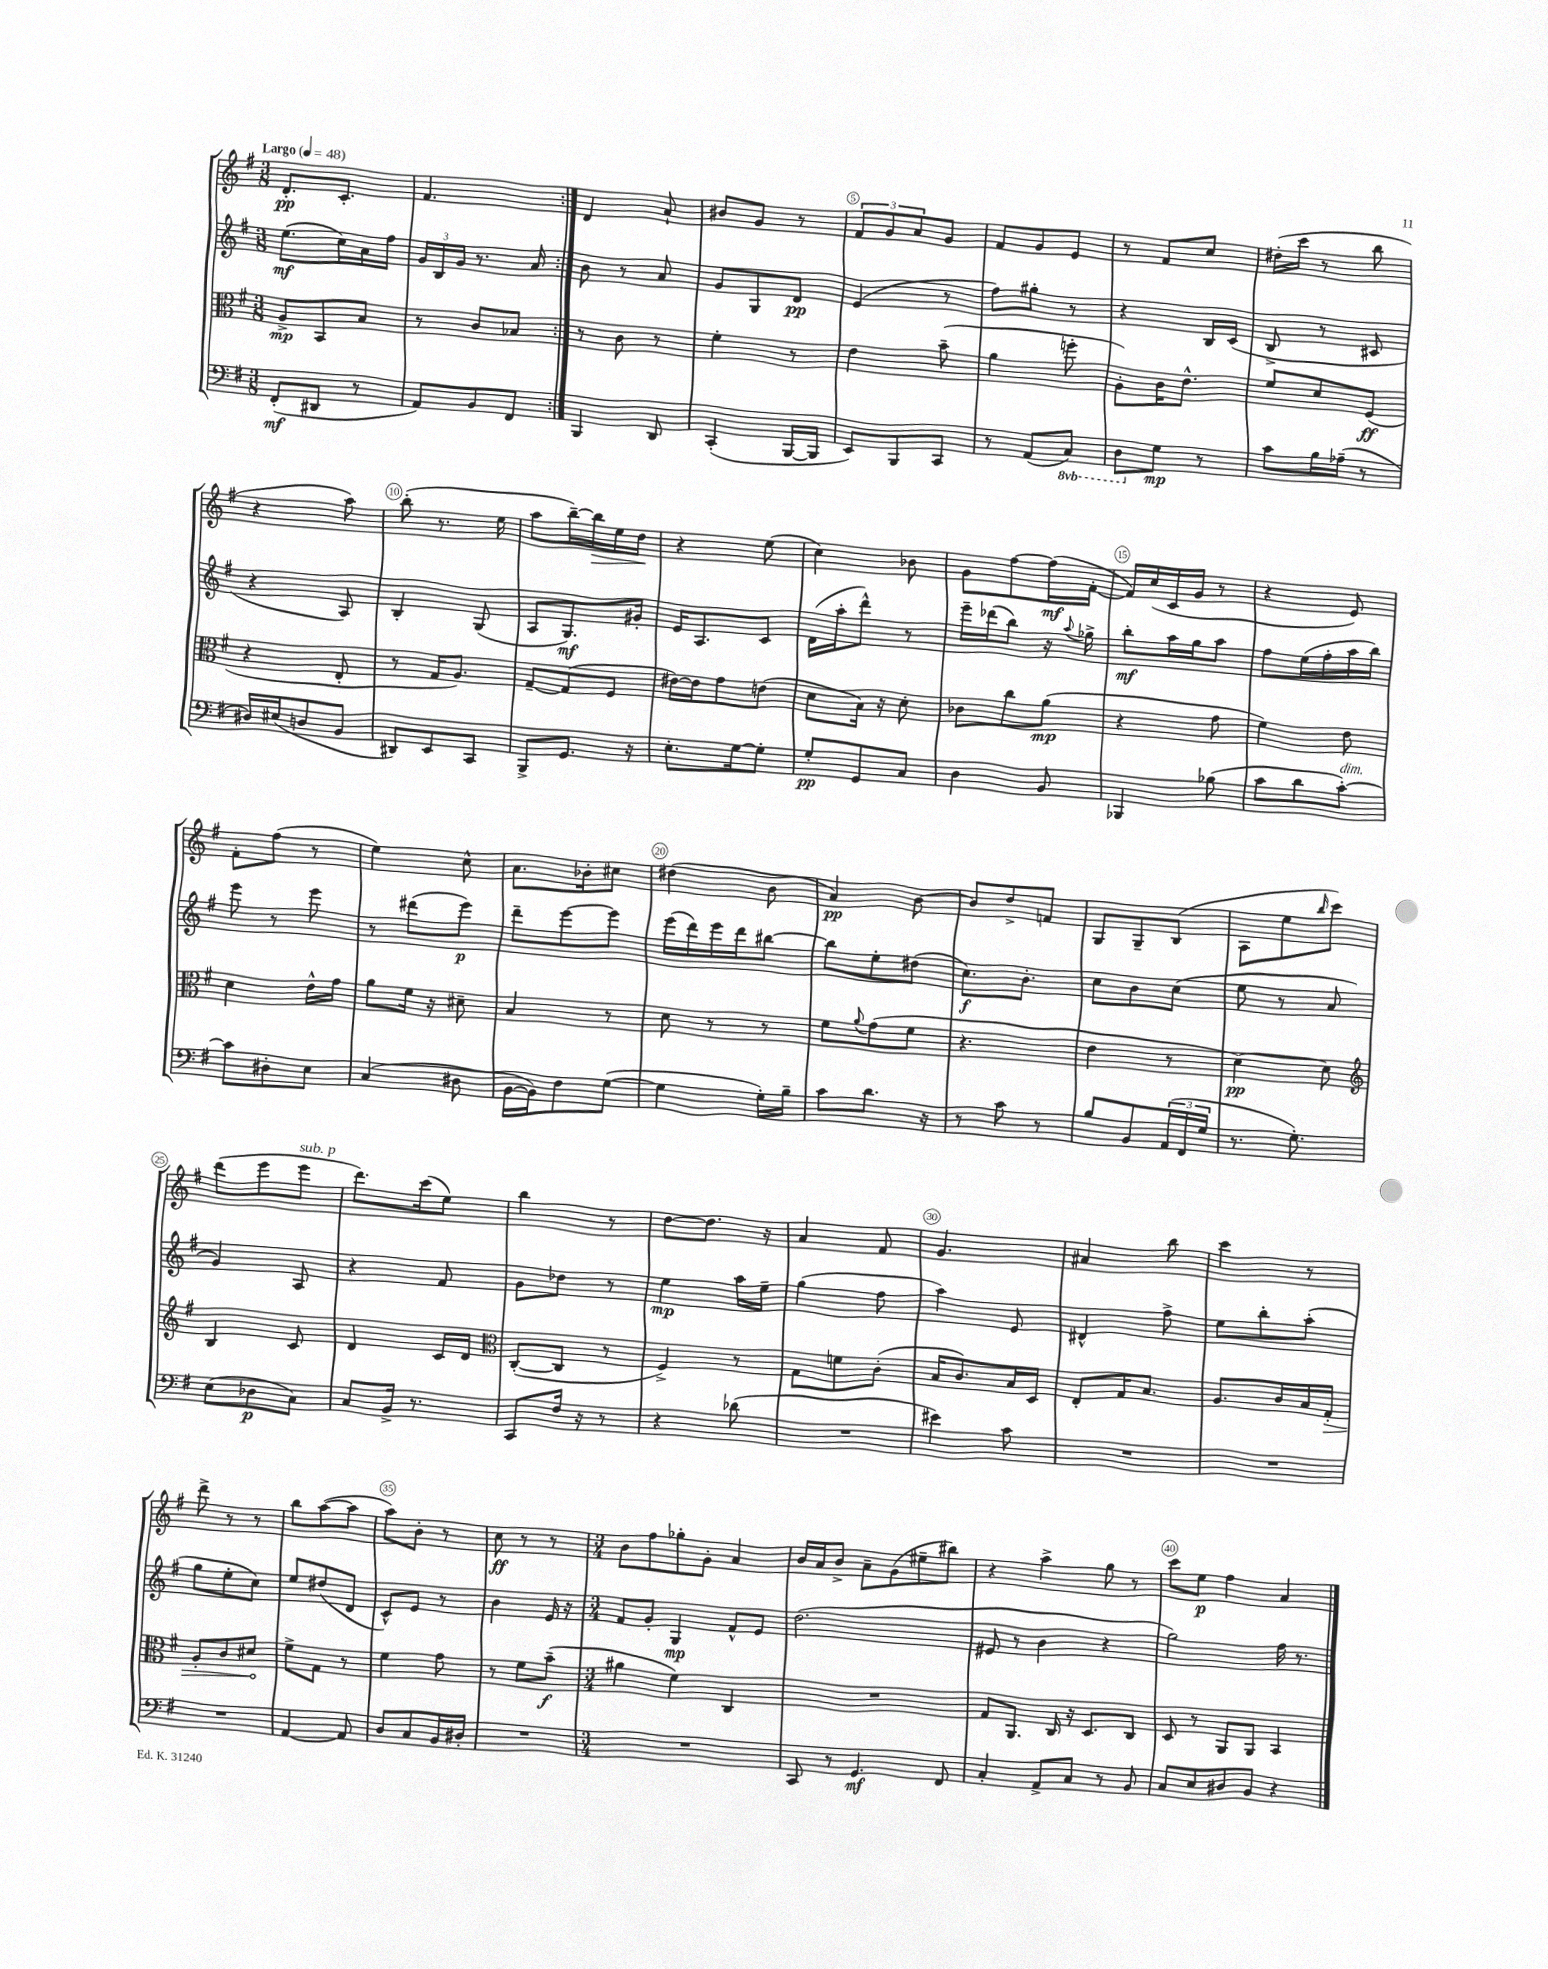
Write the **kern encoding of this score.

**kern	**kern	**kern	**kern
*staff4	*staff3	*staff2	*staff1
*clefF4	*clefC3	*clefG2	*clefG2
*k[f#]	*k[f#]	*k[f#]	*k[f#]
*M3/8	*M3/8	*M3/8	*M3/8
*MM48	*MM48	*MM48	*MM48
(8FF#'/L	8A^/L	(8.ee\L	8.d'/L
8DD#/J	8BB/	.	.
.	.	16cc\L)	8.c'/J
8r	8B/J	16a\	.
.	.	16ff#\JJ	.
=	=	=	=
8AA/L)	8r	24g/LL	4.f#/
.	.	24B/	.
.	.	24g/JJ	.
8BB/	8c/L	8.r	.
8FF#/J	8B-/J	.	.
.	.	16a/	.
=:|!	=:|!	=:|!	=:|!
4BBB/	8r	8b\	4d/
.	8c\	8r	.
8DD/	8r	8a/	8a`/
=	=	=	=
(4CC'/	4f#'\	8g/L	8b#/L
.	.	8G/	8g/J
[16BBB/LL	8r	8d/J	8r
16BBB/]JJ	.	.	.
=	=	=	=
8EE/L)	4e\	(4e/	12f#/L
.	.	.	12g/
8BBB/	.	.	.
.	.	.	12a/
8CC/J	(8b~\	8r	8g/J
=	=	=	=
8r	4a\	8ff#\L)	8f#/L
(8AA/L	.	8gg#'\J	8g/
8CC/J)	8ff'\	8r	8e/J
=	=	=	=
8DD\L	8A'\L)	4r	8r
8G\J	16c\K	.	8f#/L
.	8.e^^\J	.	.
8r	.	16B/LL	8cc/J
.	.	(16c/JJ	.
=	=	=	=
8c\L	8f#/L	8B^/	(16dd#'\LL
.	.	.	16ccc\JJ
16B\L	8d/	8r	8r
(16A-~\JJ	.	.	.
8r	(8F#/J	8c#/	8bb\
=	=	=	=
16D#/LL)	4r	4r	4r
(16E#/J	.	.	.
8D/	.	.	.
8BB/J	8E'/	8A/)	8aa\)
=	=	=	=
8DD#/L)	8r	4B'/	(8bb'\
8EE/	16G/LK	.	8.r
.	8.A/J)	.	.
8CC/J	.	(8G/	.
.	.	.	16ee\
=	=	=	=
8BBB^/L	[8G~/L	8A/L	8aa\L
8.GG/J	(8G/]	8.G/)	[16bb~\L)
.	.	.	16bb\]
.	8F#/J	.	16ee\
16r	.	16g#'/Jk	16dd\JJ
=	=	=	=
8.E'\L	[16e#\LL)	16e/LK	4r
.	16e#\]J	8.A/	.
.	8g\	.	.
[16G\k	.	.	.
8G'\]J	(8e\J	8c/J	(8ee\
=	=	=	=
8G'/L	8d\L	(16d\LL	4cc\)
.	.	16aa'\J	.
8GG/	16B\Jk)	8ddd^^\J)	.
.	16r	.	.
8C/J	8d'\	8r	8b-\
=	=	=	=
4D\	8c-\L	16eee~\LL	8g\L
.	.	(16ddd-\J	.
.	8cc\	8bb\J)	[8ff#\
8BB/	(8a\J	16r	(16ff#\]L
.	.	8qqaa/	.
.	.	16gg-^\	[16f#'\JJ
=	=	=	=
4BBB-/	4r	8bb'\L	16f#/]LL)
.	.	.	(16cc/
.	.	16aa\L	16c/
.	.	16gg\J	16g/JJ
(8B-\	8g\	8aa\J	8r
=	=	=	=
8c\L	4f#\)	8ff#\L	4r
8d\	.	(16ee\L	.
.	.	16ff#'\	.
[8c'\J)	8e\	16aa\	8e/)
.	.	16bb\JJ)	.
=	=	=	=
8c\]L	4d\	8eee\	8f#'\L
8D#'\	.	8r	(8ff#\J
8E\J	16e^^\LL	8eee\	8r
.	16g\JJ	.	.
=	=	=	=
(4C/	8a\L	8r	4ee\)
.	16f#\Jk	(8ddd#\L	.
.	16r	.	.
8D#\	8d#~\	8eee\J)	8cc^^\
=	=	=	=
[16BB\LL	4B/	8ddd~\L	8.a\L
16BB\]J)	.	.	.
8F#\	.	[8eee\	.
.	.	.	16b-'\k
([8G\J	8r	8eee\]J	8cc#\J
=	=	=	=
4G\]	8d\	(16eee\LL	(4dd#\
.	.	16ddd\)	.
.	8r	16eee\	.
.	.	16ddd\J	.
16G'\LL)	8r	[8bb#\J	8b\
16B~\JJ	.	.	.
=	=	=	=
8c\L	8f#\L	8bb#\]L	4a/)
.	8qqa/	.	.
8.d\J	(8g\	8ee'\	.
.	8f#\J	(8dd#\J	[8b\
16r	.	.	.
=	=	=	=
8r	4.r	8.cc\L)	8b/]L
8c\	.	.	8dd^/
.	.	8.b'\J	.
8r	.	.	8f/J
=	=	=	=
8B/L	4e\	8cc\L	8G/L
8BB/	.	8b\	8G~/
(24AA/L	8r	(8cc\J	(8B/J
24FF#/	.	.	.
24G/JJ	.	.	.
=	=	=	=
8.r	[4d\)	8ee\	8A\L
.	.	8r	8ee\
8.G'\)	.	.	.
.	.	.	16qqbb/
.	8d\]	8a/	8ccc\J)
=	=	=	=
*	*clefG2	*	*
(8E\L	4B/	4g/)	(8ddd\L
8D-\	.	.	8eee\
8C\J)	8c/	8A/	8eee\J
=	=	=	=
8C/L	4d/	4r	8.ddd\L)
16BB^/Jk	.	.	.
8.r	.	.	(16ccc\k
.	16c/LL	8f#/	8ee\J)
.	16d/JJ	.	.
=	=	=	=
*	*clefC3	*	*
8CC/L	([8C'/L	8g\L	4bb\
16F#/Jk	8C/]J	8dd-\J	.
16r	.	.	.
8r	8r	8r	8r
=	=	=	=
4r	4F#^/)	4ee\	[8dd\L
.	.	.	8.dd\]J
(8d-\	8r	16aa\LL	.
.	.	16ee~\JJ	16r
=	=	=	=
4.r	8G\L	(4gg\	4a/
.	8f\	.	.
.	(8c'\J	8ff#\	8f#/
=	=	=	=
4e#\)	16B/LK	4aa\)	4.g/
.	8.c/)	.	.
8c\	16B/L	8e/	.
.	16D/JJ	.	.
=	=	=	=
4.r	8E'/L	4d#^^/	4a#/
.	16G/K	.	.
.	8.B/J	.	.
.	.	8ff#^\	8bb\
=	=	=	=
4.r	8.A/L	8ee\L	4ccc\
.	.	8bb'\	.
.	16c/L	.	.
.	16B/	(8aa'\J	8r
.	16G'/JJ	.	.
=	=	=	=
4.r	8A'/L	8gg\L	8ddd^\
.	8c/	8ee'\	8r
.	8d#/J	8cc\J)	8r
=	=	=	=
[4AA/	8f#^\L	8ee/L	8bb\L
.	8G\J	(8dd#/	([8aa\
8AA/]	8r	8d/J	8aa\]J
=	=	=	=
8D/L	4f#\	8c^^/L)	8aa\L)
8C/	.	8e/J	8b'\J
16BB/L	8g\	8r	8r
16D#'/JJ	.	.	.
=	=	=	=
4.r	8r	4b\	8cc\
.	8f#\L	.	8r
.	(8b~\J	16e/	8r
.	.	16r	.
=	=	=	=
*M3/4	*M3/4	*M3/4	*M3/4
2.r	4a#\	8f#/L	8b\L
.	.	8g'/J	8ff#\
.	4f#\)	4G/	8gg-'\
.	.	.	8g'\J
.	4C/	8f#^^/L	4a/
.	.	8e/J	.
=	=	=	=
8CC/	2.r	(2.dd\	16b/LL
.	.	.	16a/J
8r	.	.	8b^/J
4.GG/	.	.	8a~\L
.	.	.	(8g\
.	.	.	8ee#~\
8FF#/	.	.	8bb#\J)
=	=	=	=
4C'/	8G/L	8e#/	4r
.	8.AA/J	8r	.
8AA^/L	.	4b\	4aa^\
.	16C/	.	.
8C/J	16r	.	.
.	8.D/L	.	.
8r	.	4r	8gg\
8BB/	8C/J	.	8r
=	=	=	=
8C/L	8D/	2gg\)	8ccc\L
8E/	8r	.	8ee\J
8D#/	8AA/L	.	4ff#\
8BB/J	8AA/J	.	.
4r	4BB/	16ff#\	4a/
.	.	8.r	.
==	==	==	==
*-	*-	*-	*-
